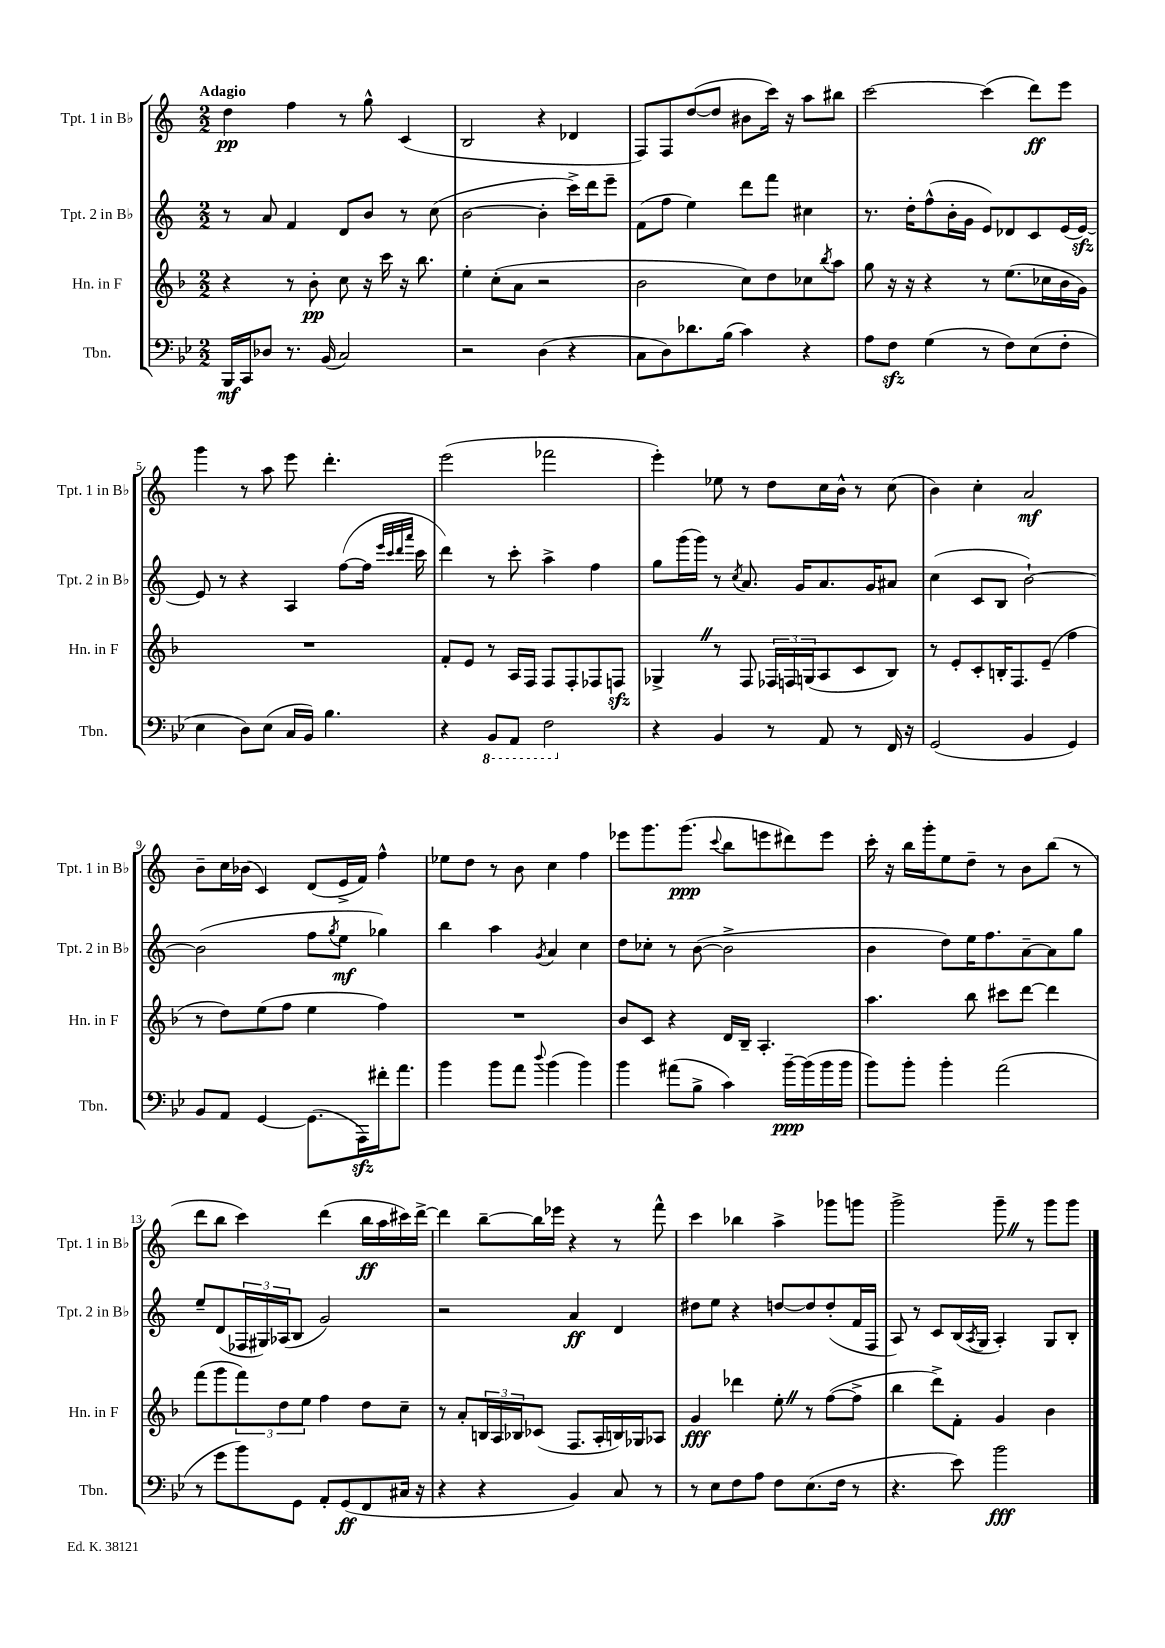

**kern	**kern	**kern	**kern
*staff4	*staff3	*staff2	*staff1
*clefF4	*clefG2	*clefG2	*clefG2
*k[b-e-]	*k[b-]	*k[]	*k[]
*M2/2	*M2/2	*M2/2	*M2/2
16BBB-	4r	8r	4dd
16CC	.	.	.
8D-	.	8a	.
8.r	8r	4f	4ff
.	8b-'	.	.
(16BB-	.	.	.
2C)	8cc	8d	8r
.	16r	8b	8gg^^
.	16ccc	.	.
.	16r	8r	(4c
.	8.bb-	.	.
.	.	(8cc	.
=	=	=	=
2r	4ee'	[2b	2B
.	(8cc'	.	.
.	8a	.	.
(4D	2r	4b']	4r
4r	.	16ccc^)	4d-
.	.	16ddd	.
.	.	8eee~	.
=	=	=	=
8C	2b-	(8f	8F)
8D)	.	8ff	8F
8.d-	.	4ee)	([8dd
.	.	.	8dd]
(16B-	.	.	.
4c)	8cc)	8ddd	8b#
.	8dd	8fff	16ccc)
.	.	.	16r
4r	8cc-	4cc#	8aa
.	8qbb-	.	.
.	8aa	.	8bb#
=	=	=	=
8A	8gg	8.r	[2ccc
8F	16r	.	.
.	16r	16dd'	.
(4G	4r	(8ff^^	.
.	.	16b'	.
.	.	16g	.
8r	8r	8e)	(4ccc]
8F)	(8.ee	8d-	.
(8E-	.	8c	8ddd)
.	16cc-	.	.
8F'	16b-	(16e	8eee
.	16g)	[16e)	.
=	=	=	=
4E-	1r	8e]	4ggg
.	.	8r	.
8D)	.	4r	8r
(8E-	.	.	8aa
16C	.	4A	8eee
16BB-)	.	.	.
4.B-	.	.	4.ddd'
.	.	([8ff	.
.	.	16ff]	.
.	.	32qqeee	.
.	.	32qqccc	.
.	.	32qqddd	.
.	.	32qqaaa	.
.	.	16ccc	.
=	=	=	=
4r	8f'	4ddd)	(2eee
.	8e	.	.
8BBB-	8r	8r	.
8AAA	16A	8ccc'	.
.	16F	.	.
2FF	8F	4aa^	2fff-
.	8F'	.	.
.	8F-	4ff	.
.	8F	.	.
=	=	=	=
4r	4G-^	8gg	4eee')
.	.	(16ggg	.
.	.	16ggg)	.
4BB-	8r	8r	8ee-
.	.	8qcc	.
.	8F	8.a	8r
8r	24F-	.	8dd
.	24F	.	.
.	.	16g	.
.	(24G	.	.
8AA	8A	8.a	16cc
.	.	.	16b^^
8r	8c	.	8r
.	.	16g	.
16FF	8B-)	8a#	(8cc
16r	.	.	.
=	=	=	=
(2GG	8r	(4cc	4b)
.	8e'	.	.
.	8c'	8c	4cc'
.	16B'	8B	.
.	8.F	.	.
4BB-	.	[2b`)	2a
.	(8e~	.	.
4GG)	4ff	.	.
=	=	=	=
8BB-	8r	(2b]	8b~
8AA	8dd)	.	16cc
.	.	.	(16b-
[4GG	(8ee	.	4c)
.	8ff	.	.
(8.GG]	4ee	8ff	(8d
.	.	8qgg	.
.	.	8ee	16e^
16AAA)	.	.	16f)
16f#'	4ff)	4gg-)	4ff^^
8.a	.	.	.
=	=	=	=
4b-	1r	4bb	8ee-
.	.	.	8dd
8b-	.	4aa	8r
8a	.	.	8b
8qqdd	.	8qg	.
(4b-	.	4a	4cc
4b-)	.	4cc	4ff
=	=	=	=
4b-	8b-	8dd	8eee-
.	8c	8cc-'	8.ggg
(8a#	4r	8r	.
.	.	.	(8.ggg
8B-^	.	([8b	.
.	.	.	8qqccc
4c)	16d	2b^]	8bb
.	16B-~	.	.
.	4.A'	.	8eee
[16b-~	.	.	8ddd#)
(16b-]	.	.	.
16b-	.	.	8eee
16b-	.	.	.
=	=	=	=
8b-)	4.aa	4b	16ccc'
.	.	.	16r
8b-'	.	.	16bb
.	.	.	16ggg'
4b-'	.	8dd)	8ee
.	8bb-	16ee	8dd~
.	.	8.ff	.
(2a	8ccc#	.	8r
.	[8ddd	[8a~	8b
.	4ddd]	8a]	(8bb
.	.	8gg	8r
=	=	=	=
8r	(8fff	8ee~	8ddd
8g	8ggg	(8d	8bb
8b-)	12fff)	24F-	4ccc)
.	.	24G#)	.
.	12dd	(24A-	.
8GG	.	8B	.
.	12ee	.	.
8AA'	4ff	2g)	(4ddd
(8GG	.	.	.
8FF	8dd	.	16bb
.	.	.	16aa
16C#	8cc~	.	16ccc#)
16r	.	.	[16ddd^
=	=	=	=
4r	8r	2r	4ddd]
.	8a'	.	.
4r	24B	.	[8bb~
.	24A	.	.
.	24B-	.	.
.	(8c-	.	16bb]
.	.	.	16eee-
4BB-)	8.F	4a	4r
.	16A'	.	.
8C	16B)	4d	8r
.	16G-	.	.
8r	8A-	.	8fff^^
=	=	=	=
8r	4g	8dd#	4ccc
8E-	.	8ee	.
8F	4ddd-	4r	4bb-
8A	.	.	.
8F	8ee'	[8dd	4aa^
(8.E-	8r	8dd]	.
.	([8ff	(8dd'	8ggg-
16F	.	.	.
8r	8ff^]	16f	8ggg
.	.	16F	.
=	=	=	=
4.r	4bb-	8A)	2ggg^
.	.	8r	.
.	8ddd^)	8c	.
8e-)	8f'	(16B	.
.	.	8qA	.
.	.	16G	.
2b-	4g	4A')	8ggg~
.	.	.	8r
.	4b-	8G	8ggg
.	.	8B'	8ggg
==	==	==	==
*-	*-	*-	*-
